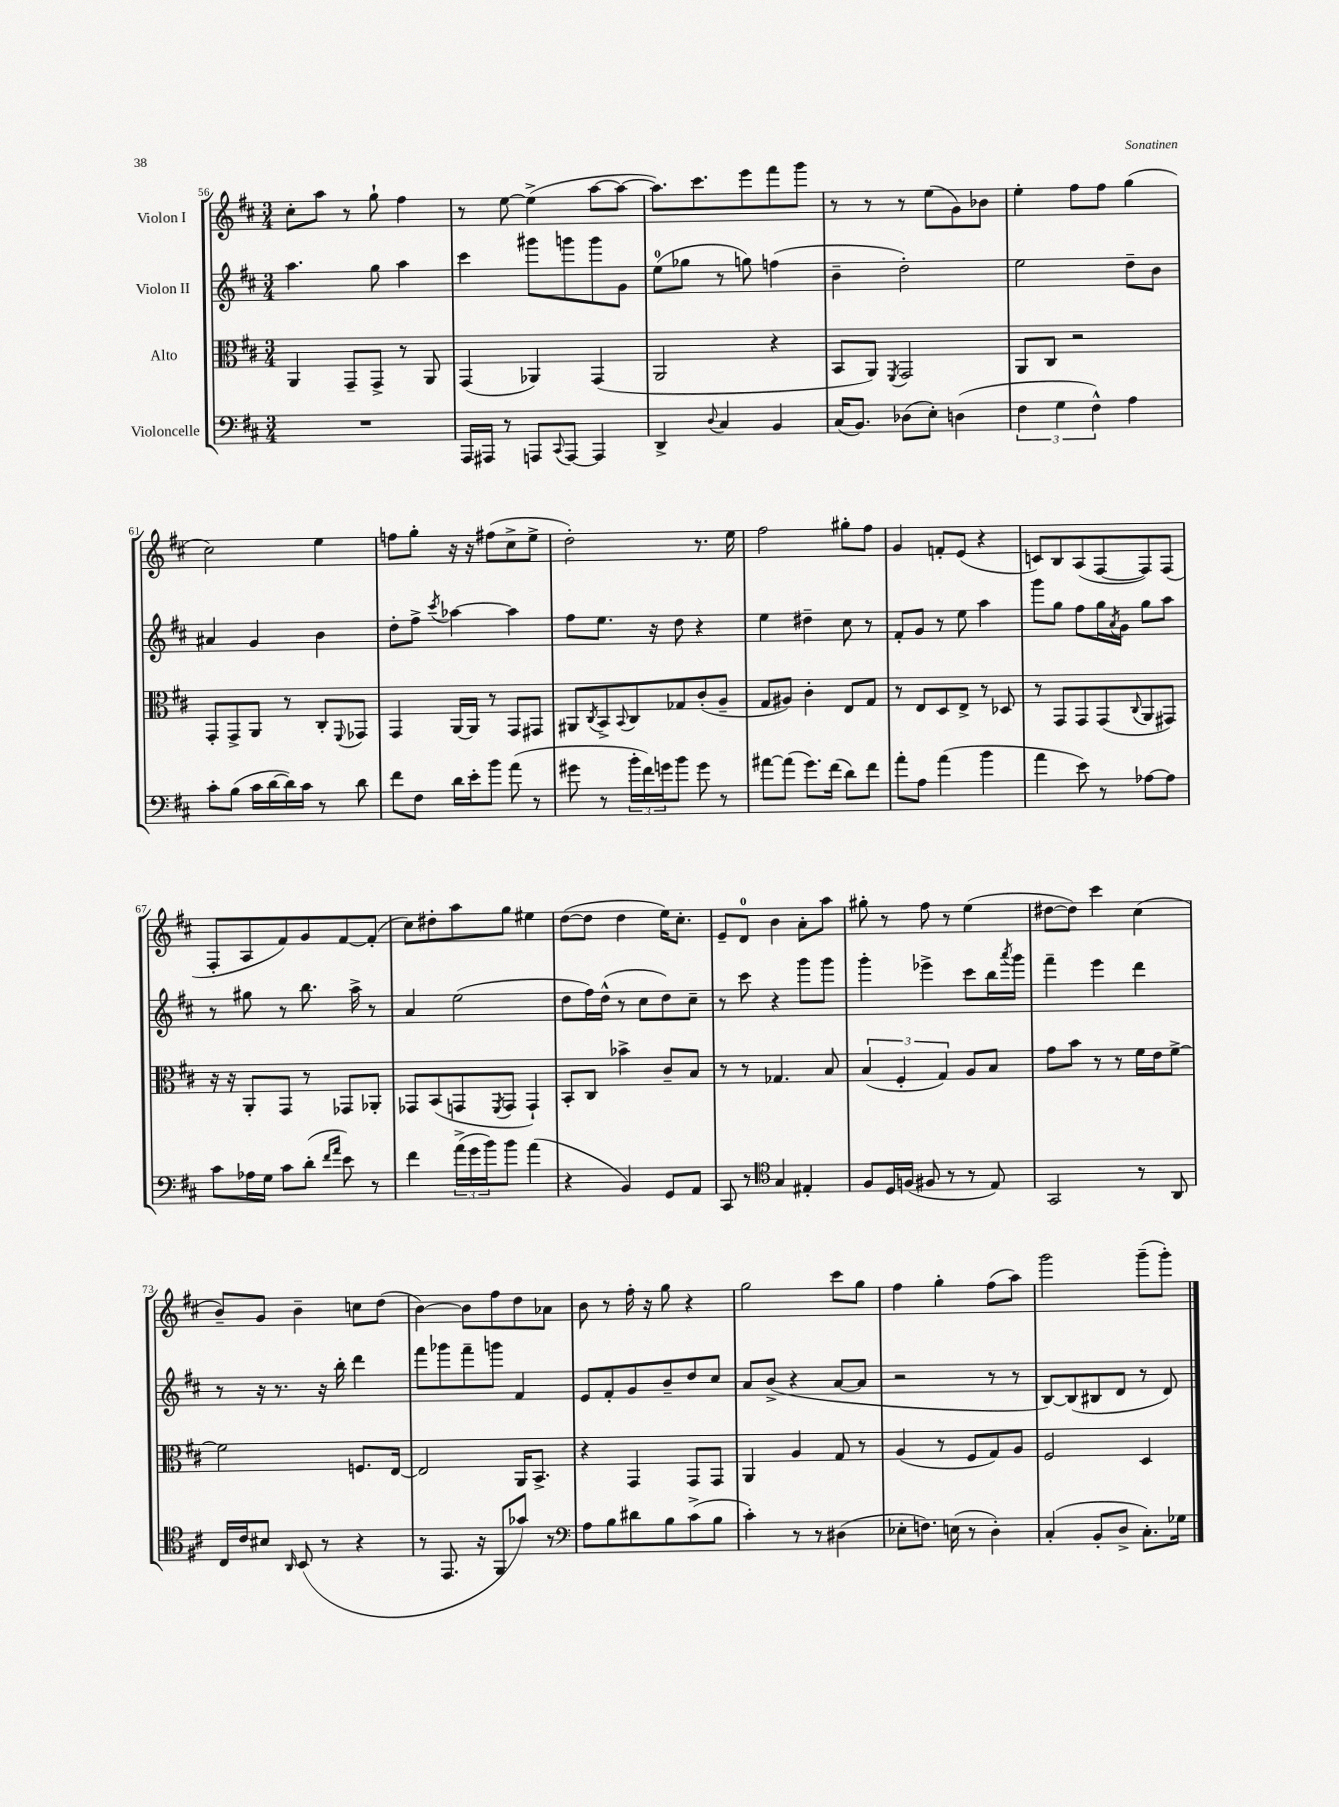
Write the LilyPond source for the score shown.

<<
\new StaffGroup <<
\new Staff = "s0" \with { instrumentName = "Violon I" } {
    \clef treble \key d \major \numericTimeSignature \time 3/4
    cis''8-. a''8 r8 g''8-! fis''4 |
    r8 e''8~ e''4->( a''8~ a''8~ |
    a''8.) cis'''8. e'''8 fis'''8 g'''8 |
    r8 r8 r8 e''8( g'8) bes'8 |
    e''4-. fis''8 fis''8 g''4( |
    cis''2) e''4 |
    f''8 g''8-. r16 r16 fis''8( cis''8-> e''8-> |
    d''2-.) r8. e''16 |
    fis''2 gis''8-. fis''8 |
    g'4 f'8-. e'8( r4 |
    c'8) b8 a8( fis8~ fis8) fis8( |
    fis8-. a8 fis'8) g'8 fis'8~ fis'8-.( |
    cis''8) dis''8-. a''8 g''8 eis''4 |
    d''8~( d''8 d''4 e''16) cis''8.-. |
    e'8-- d'8-0 b'4 a'8-. a''8 |
    gis''8-. r8 fis''8 r8 e''4( |
    dis''8~ dis''8) cis'''4 cis''4( |
    b'8--) g'8 b'4-- c''8 d''8( |
    b'4~) b'8 fis''8 d''8 aes'8 |
    b'8 r8 fis''16-. r16 g''8 r4 |
    g''2 cis'''8 g''8 |
    fis''4 g''4-. fis''8( a''8) |
    g'''2 g'''8--( g'''8-.) \bar "|." |
}
\new Staff = "s1" \with { instrumentName = "Violon II" } {
    \clef treble \key d \major \numericTimeSignature \time 3/4
    a''4. g''8 a''4 |
    cis'''4 gis'''8 g'''8 g'''8 g'8 |
    e''8-0( ges''8 r8 g''8) f''4( |
    b'4-- d''2-.) |
    e''2 d''8-- b'8 |
    ais'4 g'4 b'4 |
    d''8-. fis''8-> \acciaccatura { cis'''8 } aes''4~ aes''4 |
    fis''8 e''8. r16 d''8 r4 |
    e''4 dis''4-- cis''8 r8 |
    fis'8-. g'8 r8 e''8 a''4 |
    g'''8 g''8 fis''8 g''16 \acciaccatura { a'8 } g'16 g''8 a''8 |
    r8 gis''8 r8 b''8. a''16-> r8 |
    a'4 e''2( |
    d''8 fis''16) d''16-^( r8 cis''8 d''8) cis''8-- |
    r8 cis'''8 r4 g'''8 g'''8 |
    g'''4-. ees'''4-> cis'''8 b''16 \acciaccatura { a'''8 } g'''16 |
    fis'''4-- e'''4 d'''4 |
    r8 r16 r8. r16 b''16-. d'''4 |
    fis'''8 ges'''8 fis'''8-- g'''8 fis'4 |
    e'8 fis'8-. g'8 b'8-- d''8 cis''8 |
    a'8 b'8->( r4 a'8~ a'8 |
    r2 r8 r8 |
    b8~) b8( bis8 d'8 r8 d'8) \bar "|." |
}
\new Staff = "s2" \with { instrumentName = "Alto" } {
    \clef alto \key d \major \numericTimeSignature \time 3/4
    a,4 g,8-- g,8-> r8 a,8 |
    g,4( aes,4) g,4( |
    a,2 r4 |
    b,8 a,8) \acciaccatura { fis,8 } g,2 |
    a,8 cis8 r2 |
    g,8-. g,8-> a,8 r8 cis8-. \appoggiatura { fis,8 } ges,8 |
    g,4 a,16~ a,16 r8 g,8 gis,8 |
    ais,8 \acciaccatura { cis8 } b,8-> \appoggiatura { b,8 } cis8 ges8 cis'8-.( a8-- |
    g8 ais8) cis'4-. e8 g8 |
    r8 e8 d8 e8-> r8 des8 |
    r8 g,8 g,8 g,8( \appoggiatura { cis8 } a,8 gis,8) |
    r16 r16 a,8-. g,8 r8 ges,8 aes,8-. |
    ges,8 b,8( g,8 \acciaccatura { fis,8 } g,8 g,4-!) |
    b,8-. cis8 bes'4-> cis'8-- b8 |
    r8 r8 ges4. b8 |
    \tuplet 3/2 { b4( fis4-. g4) } a8 b8 |
    g'8 b'8 r8 r8 fis'16 e'16 fis'8~-> |
    fis'2 f8. e16~ |
    e2 a,16 b,8.-> |
    r4 g,4 g,8 g,8 |
    a,4 a4 g8 r8 |
    a4( r8 fis8 g8) a8 |
    fis2 d4 \bar "|." |
}
\new Staff = "s3" \with { instrumentName = "Violoncelle" } {
    \clef bass \key d \major \numericTimeSignature \time 3/4
    R2. |
    a,,16 ais,,16 r8 a,,8 \appoggiatura { cis,8 } a,,8~ a,,4 |
    d,4-> \appoggiatura { d8 } cis4 b,4 |
    cis16( b,8.) des8( e8-.) d4( |
    \tuplet 3/2 { fis4 g4 fis4-^) } a4 |
    cis'8-. b8( cis'16 d'16~ d'16) cis'16 r8 d'8 |
    fis'8 fis8 d'16 e'16-. b'8 a'8( r8 |
    gis'8 r8 \tuplet 3/2 { b'16-. fis'16) g'16 } b'8 g'8 r8 |
    ais'8~ ais'8( g'8.) fis'16( d'8) fis'8 |
    a'8-. a8 a'4( b'4 |
    a'4 e'8) r8 aes8~ aes8 |
    cis'8 aes16 g16 cis'8 d'8-.( \grace { fis'16 a'16 } e'8) r8 |
    fis'4 \tuplet 3/2 { a'16->( g'16 b'16) } b'8 a'4( |
    r4 b,4) g,8 a,8 |
    cis,8 r8 \clef tenor g4 eis4-. |
    fis8 d16 f16( fis8 r8 r8 e8) |
    g,2 r8 a,8 |
    cis16 cis'16 bis8 \grace { a,16 } b,8( r8 r4 |
    r8 e,8. r16 fis,8 ges'8) r8 |
    \clef bass a8 b8 dis'8 b8 cis'8->( b8 |
    cis'4-.) r8 r8 dis4( |
    ees8-. f8.) e16( r8 d4-.) |
    cis4-.( b,8-. d8-> cis8.-.) ges16 \bar "|." |
}
>>
>>
\layout { \context { \Score currentBarNumber = #56 } }
